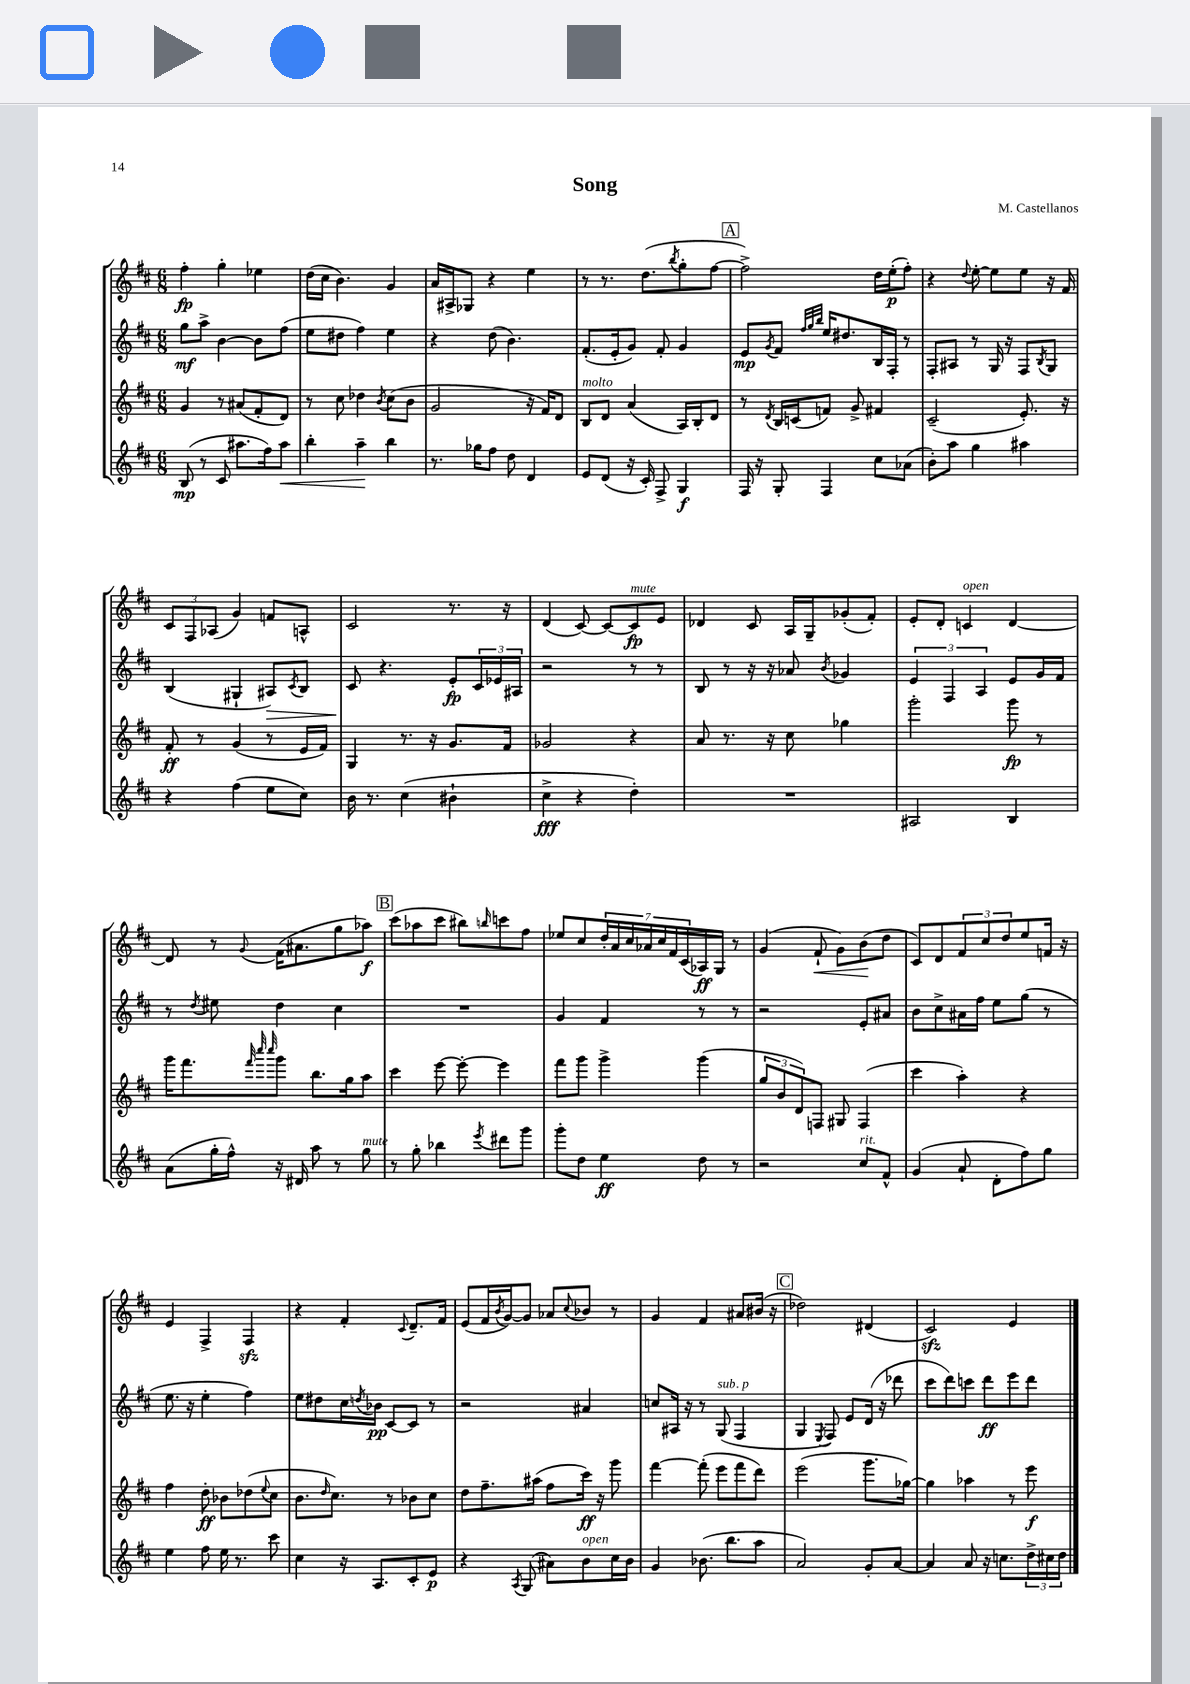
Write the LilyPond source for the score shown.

\header { title = "Song" composer = "M. Castellanos" }
<<
\new StaffGroup <<
\new Staff = "s0" {
    \clef treble \key d \major \numericTimeSignature \time 6/8
    fis''4-.\fp g''4-. ees''4 |
    d''16( cis''16 b'4.) g'4 |
    a'16 ais16-> ges8 r4 e''4 |
    r8 r8. d''8.( \acciaccatura { b''8 } g''8-. fis''8~ |
    \mark \markup { \box "A" } fis''2->) d''16 e''16-.\p( fis''8-.) |
    r4 \appoggiatura { d''8 } e''8~-. e''8 e''8 r16 fis'16 |
    \tuplet 3/2 { cis'8 fis8 aes8( } g'4) f'8 a8-^ |
    cis'2 r8. r16 |
    d'4( cis'8~) cis'8~ cis'8\fp^\markup { \italic "mute" } e'8 |
    des'4 cis'8 a16 g16-- ges'8-.( fis'8-.) |
    e'8-. d'8-. c'4^\markup { \italic "open" } d'4~ |
    d'8 r8 \appoggiatura { g'8 } fis'16( ais'8. g''8 aes''8\f) |
    \mark \markup { \box "B" } cis'''8( aes''8 cis'''8 bis''8) \grace { b''16 } c'''8 fis''8 |
    ees''8 cis''8 \tuplet 7/4 { d''16-. a'16 cis''16 aes'16 cis''16 fis'16 cis'16( } aes16\ff) g16 r8 |
    g'4( fis'8-!\< g'8) b'8\!( d''8 |
    cis'8) d'8 \tuplet 3/2 { fis'8 cis''8 d''8 } e''8 f'16 r16 |
    e'4 fis4-> fis4\sfz |
    r4 fis'4-. \appoggiatura { cis'8 } d'8.-- fis'16 |
    e'8( fis'16 \acciaccatura { b'8 } g'16~) g'8 aes'8 \appoggiatura { cis''8 } bes'8 r8 |
    g'4 fis'4 ais'8 bis'16( r16 |
    \mark \markup { \box "C" } des''2) dis'4( |
    cis'2\sfz) e'4 \bar "|." |
}
\new Staff = "s1" {
    \clef treble \key d \major \numericTimeSignature \time 6/8
    g''8\mf a''8-> b'4~ b'8 fis''8( |
    e''8 dis''8 fis''4) e''4 |
    r4 d''8( b'4.) |
    fis'8.-.( e'16-. g'8) fis'8-. g'4 |
    \mark \markup { \box "A" } e'8\mp \acciaccatura { g'8 } fis'8 \grace { fis''32 g''32 b''32 } e''16 dis''8. b16 fis16-. r8 |
    fis8-. ais8 r8 g16 r16 fis8 \acciaccatura { b8 } g8 |
    b4( gis4-! ais8\>) \acciaccatura { cis'8 } b8 |
    cis'8\! r4. e'8-.\fp \tuplet 3/2 { cis'16 ees'16 ais16 } |
    r2 r8 r8 |
    b8 r8 r16 r16 aes'8 \acciaccatura { b'8 } ges'4 |
    \tuplet 3/2 { e'4 fis4 a4 } e'8 g'16 fis'16 |
    r8 \acciaccatura { d''8 } eis''8 d''4 cis''4 |
    \mark \markup { \box "B" } R2. |
    g'4 fis'4 r8 r8 |
    r2 e'8-. ais'8 |
    b'8 cis''8-> ais'16 fis''16 e''8 g''8( r8 |
    e''8. r16 e''4-. fis''4) |
    e''8 dis''8 cis''16 \acciaccatura { d''8 } bes'16\pp cis'8~ cis'8 r8 |
    r2 ais'4 |
    c''8 ais16 r16 r8 g8^\markup { \italic "sub. p" }( fis4 |
    \mark \markup { \box "C" } g4 \acciaccatura { e8 } fis8) e'8 d'16( r16 des'''8 |
    cis'''8 d'''8) c'''8 d'''8\ff e'''8 d'''8 \bar "|." |
}
\new Staff = "s2" {
    \clef treble \key d \major \numericTimeSignature \time 6/8
    g'4 r8 ais'8( fis'8-. d'8) |
    r8 cis''8 des''4 \acciaccatura { b'8 } cis''8( b'8 |
    g'2 r16 fis'16) d'8 |
    b8^\markup { \italic "molto" } d'8 a'4( a16) b16-. d'8 |
    \mark \markup { \box "A" } r8 \acciaccatura { d'8 } b16 c'16( f'8) g'8-> fis'4 |
    cis'2--( e'8.-.) r16 |
    fis'8-.\ff r8 g'4( r8 e'16 fis'16) |
    g4 r8. r16 g'8. fis'16 |
    ges'2 r4 |
    a'8 r8. r16 cis''8 ges''4 |
    g'''2-. g'''8\fp r8 |
    g'''16 fis'''8. \grace { fis'''32 cis''''32 cis''''32 } g'''8 b''8. g''16 a''8 |
    \mark \markup { \box "B" } cis'''4 e'''8~ e'''8~-. e'''4 |
    fis'''8 g'''8 g'''4-> g'''4( |
    \tuplet 3/2 { g''8 b'8 d'8) } f8 gis8 f4( |
    cis'''4 a''4-.) r4 |
    fis''4 d''8-.\ff bes'8 des''8( \appoggiatura { e''8 } cis''8 |
    b'8. \grace { d''16 } cis''8.) r8 bes'8 cis''8 |
    d''8 fis''8.-- ais''16( fis''8 cis'''16\ff) r16 g'''8 |
    fis'''4~ fis'''8-.( e'''8 fis'''8 d'''8) |
    \mark \markup { \box "C" } e'''2( g'''8. ges''16~) |
    ges''4 aes''4 r8 e'''8\f \bar "|." |
}
\new Staff = "s3" {
    \clef treble \key d \major \numericTimeSignature \time 6/8
    b8\mp( r8 cis'8 ais''8. fis''16) ais''8\< |
    b''4-. a''4--\! b''4 |
    r8. ges''16 fis''8 d''8 d'4 |
    e'8 d'8( r16 cis'16-.) fis8-> g4\f |
    \mark \markup { \box "A" } fis16 r16 g8-. fis4 cis''8 aes'8( |
    b'8-.) a''8 g''4 ais''4 |
    r4 fis''4( e''8 cis''8) |
    b'16 r8. cis''4( bis'4-! |
    cis''4->\fff r4 d''4-.) |
    R2. |
    ais2 b4 |
    a'8( g''16-. fis''16-^) r16 dis'16 a''8 r8 g''8^\markup { \italic "mute" } |
    \mark \markup { \box "B" } r8 g''8-. bes''4 \acciaccatura { e'''8 } dis'''8 g'''8 |
    g'''8-. d''8 e''4\ff d''8 r8 |
    r2 cis''8^\markup { \italic "rit." } fis'8-^ |
    g'4( a'8-! d'8-. fis''8) g''8 |
    e''4 fis''8 e''16 r8. cis'''8 |
    cis''4 r16 a8. cis'8-. e'8\p |
    r4 \acciaccatura { a8 } g8( ais'8) b'8^\markup { \italic "open" } cis''16 b'16 |
    g'4 bes'8.( b''8. a''8 |
    \mark \markup { \box "C" } a'2) g'8-. a'8~ |
    a'4 a'8 r16 c''8. \tuplet 3/2 { d''16-> cis''16 d''16 } \bar "|." |
}
>>
>>
\layout { \context { \Score \remove "Bar_number_engraver" } }
